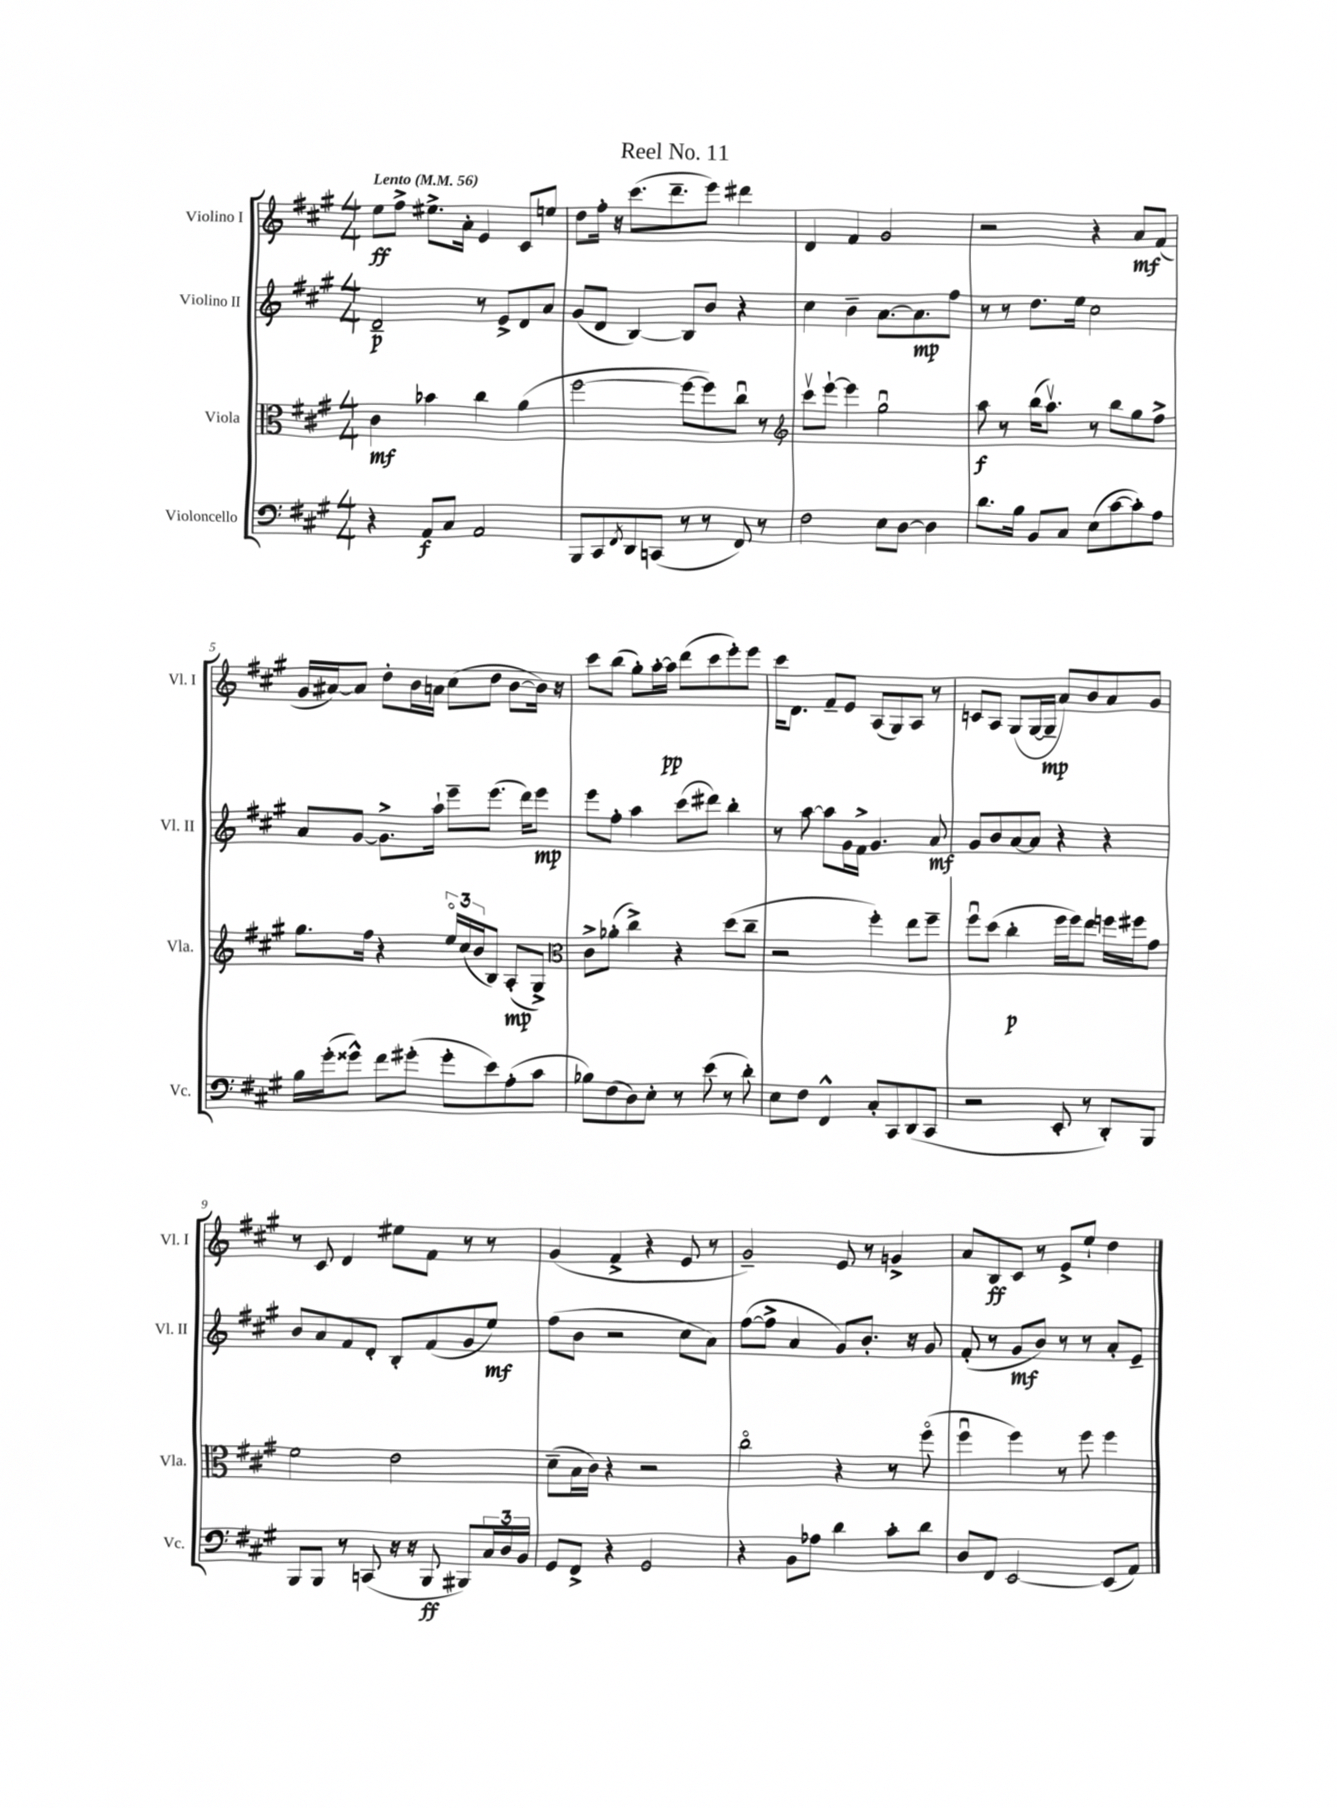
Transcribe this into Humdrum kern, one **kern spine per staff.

**kern	**kern	**kern	**kern
*staff4	*staff3	*staff2	*staff1
*clefF4	*clefC3	*clefG2	*clefG2
*k[f#c#g#]	*k[f#c#g#]	*k[f#c#g#]	*k[f#c#g#]
*M4/4	*M4/4	*M4/4	*M4/4
*MM56	*MM56	*MM56	*MM56
4r	4c#	2d~	8ee
.	.	.	8ff#^
8AA	4b-	.	8.ee#^
8C#	.	.	.
.	.	.	16a'
2AA	4cc#	8r	4e
.	.	8e^	.
.	(4a	8d	8c#
.	.	8a	8ee
=	=	=	=
8BBB	[2ff#	(8g#	8dd
8CC#	.	8d	16ff#'
.	.	.	16r
8qFF#	.	.	.
8DD	.	[4B)	(8.ccc#
(8CC	.	.	.
.	.	.	8.ddd~
8r	8ff#_	8B]	.
8r	8ff#])	8b	8eee)
8FF#)	8cc#u	4r	4ddd#
8r	8r	.	.
=	=	=	=
*	*clefG2	*	*
2F#	8ccc#v	4cc#	4d
.	[8eee`	.	.
.	4eee]	4b~	4f#
8E	2gg#u	[8.a	2g#
[8D	.	.	.
.	.	8.a]	.
4D]	.	.	.
.	.	8ff#	.
=	=	=	=
8.d	8aa	8r	2r
.	8r	8r	.
16B	.	.	.
8BB	(16bb	8.dd	.
.	8.aav)	.	.
8C#	.	.	.
.	.	16ee	.
(8E	8r	2cc#	4r
[8c#	8bb	.	.
8c#'])	8gg#	.	8a
8A	8ff#^	.	(8f#
=	=	=	=
16B	8.gg#	8a	16g#
(16g#'	.	.	[16a#)
8g##^^)	.	[8g#	8a#]
.	16ff#	.	.
8f#	4r	8.g#^]	8dd'
(8g#'	.	.	16b
.	.	16aa`	16a
8g#'	24eeo	8eee~	(8cc#
.	(24cc#	.	.
.	24b	.	.
8e)	8B)	(8.eee	8dd
(8A'	(8A'	.	[8b
.	.	16ddd)	.
8c#	8G#^)	8eee	16b])
.	.	.	16r
=	=	=	=
*	*clefC3	*	*
8B-)	8c#^	8eee	8ccc#
(8F#	(8a-'	8ff#'	(8bb
8D)	4cc#^)	4aa	8gg#')
8E'	.	.	[16aa'
.	.	.	16aa]
8r	4r	(8ccc#	(8ddd
(8e	.	8ddd#)	8ccc#
8r	(8dd	4bb'	8eee')
8d')	8cc#~	.	8eee
=	=	=	=
8E	2r	8r	16ccc#
.	.	.	8.d
8F#	.	[8aa	.
4FF#^^	.	8aa]	8f#~
.	.	16g#	8e
.	.	16f#^	.
8C#'	4ff#')	4.g#	(8A
8CC#	.	.	8G#)
(8DD	8ee	.	8A
8CC#	8ff#~	8a	8r
=	=	=	=
2r	8ff#u	8g#	8c
.	(8dd	8b	8A
.	4cc#'	[8a	(8G#
.	.	8a]	[16G#
.	.	.	16G#~]
8EE'	16ff#	4r	8a)
.	16ff#)	.	.
8r	8ee	.	8b
8DD')	16ff	4r	8a
.	16ff#	.	.
8BBB	8g#	.	8g#
=	=	=	=
8BBB	2f#	8b	8r
8BBB	.	8a	8c#
8r	.	8f#	4d
(8CC	.	8d'	.
16r	2e	8B'	8ee#
16r	.	.	.
8BBB	.	(8f#	8f#
8BBB#)	.	8g#	8r
24C#	.	8ee)	8r
24D	.	.	.
24BB	.	.	.
=	=	=	=
8GG#	(8d~	(8ff#	(4g#
8FF#^	16B	8b	.
.	16c#)	.	.
4r	4r	2r	4f#^
2GG#	2r	.	4r
.	.	8cc#	8e
.	.	8a)	8r
=	=	=	=
4r	2cc#o	([8ff#	2g#~)
.	.	8ff#^]	.
8BB	.	4a	.
8A-	.	.	.
4d	4r	8g#)	8e
.	.	8.b'	8r
8c#'	8r	.	4g^
.	.	16r	.
8d	(8ff#o	8g#	.
=	=	=	=
8D	4ff#u	(8f#'	8a
8FF#	.	8r	8B
[2EE	4ff#)	8g#	8c#
.	.	8b)	8r
.	8r	8r	8e^
.	8ff#	8r	8ee`
(8EE]	4ff#	8a'	4dd
8AA)	.	8e~	.
==	==	==	==
*-	*-	*-	*-
